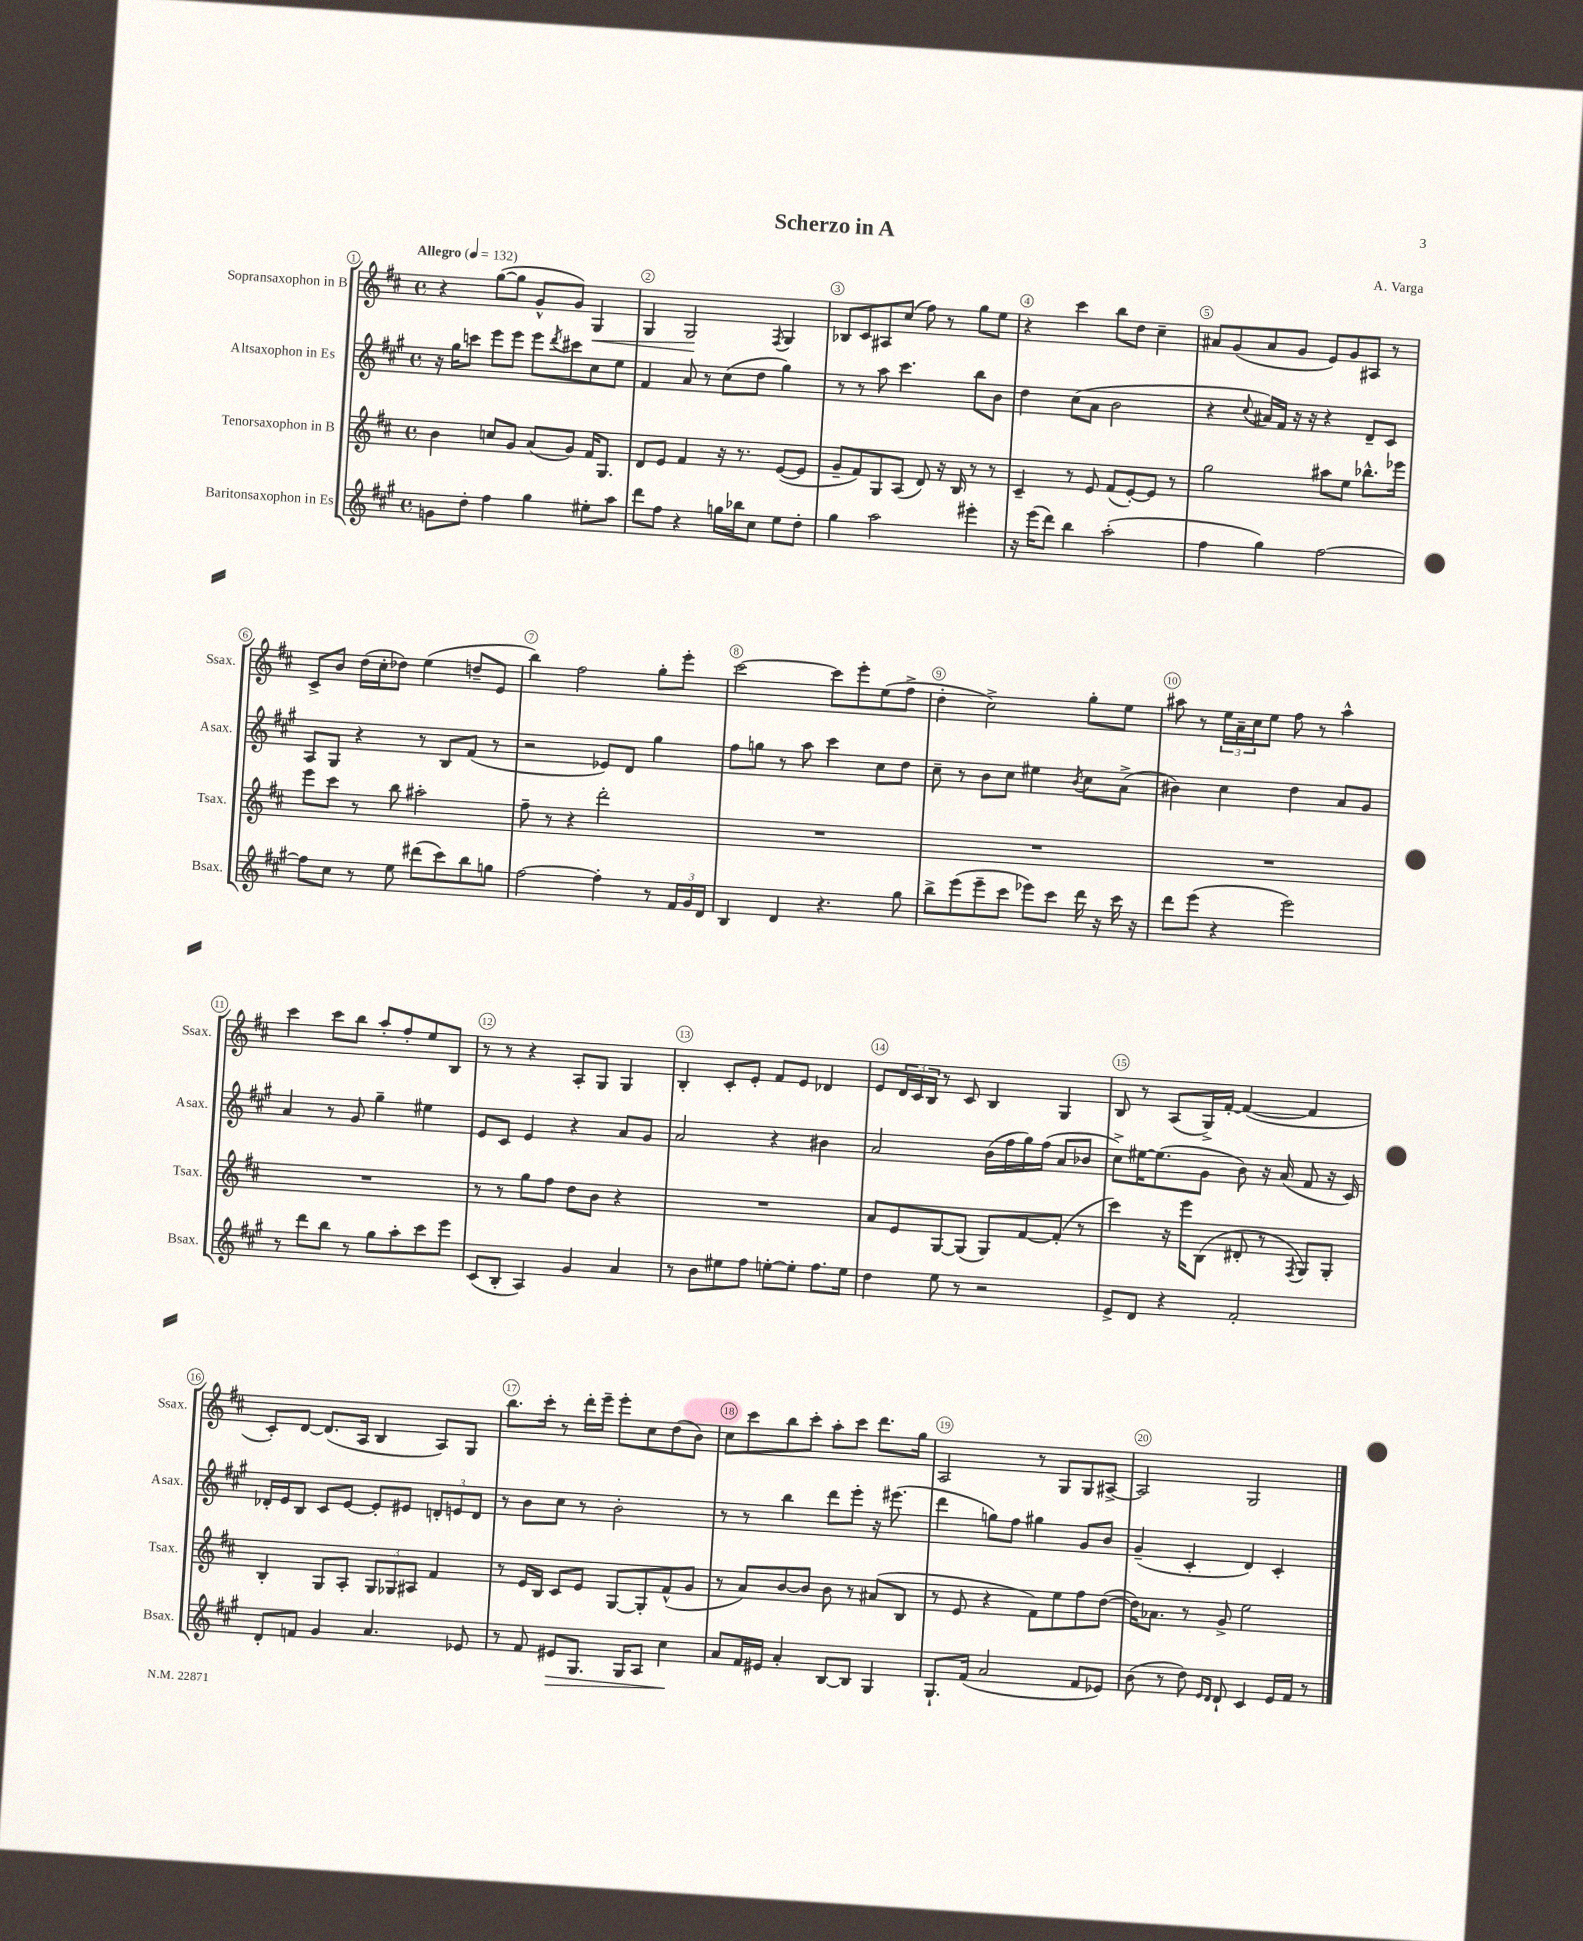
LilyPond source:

\header { title = "Scherzo in A" composer = "A. Varga" }
<<
\new StaffGroup <<
\new Staff = "s0" \with { instrumentName = "Sopransaxophon in B" shortInstrumentName = "Ssax." } {
    \clef treble \key d \major \defaultTimeSignature \time 4/4 \tempo "Allegro" 4 = 132
    r4 g''8~( g''8 g'8-^ g'8) g4\< |
    g4 g2\! \acciaccatura { fis8 } g4 |
    bes8 cis'8 ais8 cis''8( fis''8) r8 g''8 e''8 |
    r4 cis'''4 b''8 d''8 cis''4-- |
    ais'8 g'8( ais'8 g'8 e'8) g'8 ais8 r8 |
    cis'8-> b'8 d''16( cis''16-. des''8) e''4( d''8-- e'8 |
    b''4) fis''2 g''8-. e'''8-. |
    cis'''2~ cis'''8 e'''8-. e''8( fis''8-> |
    d''4-. cis''2->) g''8-. e''8 |
    ais''8 r8 \tuplet 3/2 { e''16 a'16-- cis''16 } e''8 fis''8 r8 ais''4-^ |
    cis'''4 cis'''8 b''8 a''8-. fis''8-. e''8 b8 |
    r8 r8 r4 a8-. g8 g4 |
    b4-. cis'8-. e'8-. fis'8 e'8 des'4 |
    e'8 \tuplet 3/2 { d'16 cis'16 b16 } r8 cis'8 b4 g4 |
    b8 r8 a8( g16->) fis'16~-. fis'4~( fis'4 |
    cis'8-.) d'8~ d'8.( a16 b4 a8) g8 |
    b''8. cis'''16-. r8 d'''16-. e'''16-- e'''8-. cis''8 d''8( b'8) |
    cis''8 cis'''8 b''8 cis'''8-. a''8-. cis'''8 d'''8. g''16 |
    a2 r8 g8 g8 ais8~-> |
    ais2 g2 \bar "|." |
}
\new Staff = "s1" \with { instrumentName = "Altsaxophon in Es" shortInstrumentName = "Asax." } {
    \clef treble \key a \major \defaultTimeSignature \time 4/4
    r16 gis''16 c'''8 e'''8 e'''8 e'''8 \acciaccatura { d'''8 } cis'''8 cis''8 e''8 |
    fis'4 a'8 r8 cis''8( d''8 gis''4) |
    r8 r8 a''8 cis'''4. b''8 b'8 |
    d''4 cis''8( a'8 b'2 |
    r4 \appoggiatura { cis''8 } ais'16) fis'16 r16 r16 r4 d'8-- cis'8 |
    a8 gis8 r4 r8 b8 fis'8( r8 |
    r2 ees'8) d'8 gis''4 |
    fis''8 g''8 r8 a''8 cis'''4 cis''8 d''8 |
    cis''8-- r8 b'8 cis''8 eis''4 \acciaccatura { b'8 } cis''8 a'8->( |
    bis'4) cis''4 d''4 a'8 gis'8 |
    a'4 r8 gis'8 gis''4-- eis''4 |
    e'8 cis'8 e'4 r4 a'8 gis'8 |
    a'2 r4 bis'4 |
    a'2 b'16( fis''16 gis''16) fis''16( a'8 bes'8 |
    cis''8->) eis''16~ eis''8.( gis'8 b'8) r16 a'16( fis'8 r16 cis'16) |
    des'16-. e'16 b8 cis'8 e'8~ e'8-. eis'8 \tuplet 3/2 { d'8-. e'8 d'8 } |
    r8 b'8 cis''8 r8 b'2-. |
    r8 r8 b''4 d'''8 e'''8-. r16 eis'''8.( |
    d'''4 g''8) fis''8 gis''4 gis'8 b'8 |
    gis'4--( cis'4-. d'4) cis'4-. \bar "|." |
}
\new Staff = "s2" \with { instrumentName = "Tenorsaxophon in B" shortInstrumentName = "Tsax." } {
    \clef treble \key d \major \defaultTimeSignature \time 4/4
    b'4 c''8 g'8 a'8( g'8) fis'16 g8. |
    d'8 e'8 fis'4 r16 r8. e'8~( e'8 |
    g'8-- fis'8) g8 a8( d'8) r16 b16 r8 r8 |
    cis'4-- r8 e'8 fis'8( e'8~-.) e'8 r8 |
    g''2 ais''8 e''8 bes''8.-^ ees'''16 |
    e'''8 cis'''8 r8 b''8 ais''2-. |
    fis''8-- r8 r4 d'''2-. |
    R1 |
    R1 |
    R1 |
    R1 |
    r8 r8 g''8 fis''8 d''8 b'8 r4 |
    R1 |
    a'8 e'8 g8~ g8( g8) fis'8~ fis'8-.( r8 |
    cis'''4) r16 e'''16 b8( dis'8-. r8 \acciaccatura { fis8 } g8) g8-. |
    b4-. g8 a8-. \tuplet 3/2 { g8 ges8 ais8 } fis'4 |
    r8 e'16 b16 cis'8 e'8 g8~ g8-. fis'8-^( g'8 |
    r8 a'8) b'8~ b'8 b'8 r8 ais'8( b8 |
    r8 e'8 r4 fis'8) e''8 fis''8 d''8~( |
    d''16) aes'8. r8 g'8-> e''2 \bar "|." |
}
\new Staff = "s3" \with { instrumentName = "Baritonsaxophon in Es" shortInstrumentName = "Bsax." } {
    \clef treble \key a \major \defaultTimeSignature \time 4/4
    g'8 d''8-. fis''4 gis''4 eis''8-. a''8 |
    d'''8 fis''8 r4 g''16 bes''16 cis''8 e''8 d''8-. |
    gis''4 a''2 eis'''4-. |
    r16 e'''16( d'''8) b''4 a''2-.( |
    fis''4 gis''4) fis''2~ |
    fis''8 cis''8 r8 e''8 dis'''8( cis'''8) b''8 g''8 |
    fis''2~ fis''4-. r8 \tuplet 3/2 { fis'16 gis'16 d'16 } |
    b4 d'4 r4. gis''8 |
    b''8-> e'''8( e'''8-- cis'''8 ees'''8) cis'''8 d'''16 r16 cis'''16 r16 |
    d'''8 e'''8( r4 e'''2) |
    r8 d'''8 b''8 r8 gis''8 a''8-. cis'''8 e'''8 |
    cis'8( b8-. a4) gis'4 a'4 |
    r8 b'8 eis''8 fis''8 e''8~-. e''8-. fis''8. e''16 |
    d''4 e''8 r8 r2 |
    e'8-> d'8 r4 fis'2-. |
    d'8-. f'8 gis'4 a'4. ees'8 |
    r8 fis'8 eis'8\> gis8. gis16 a8 cis''4\! |
    a'8 fis'16 eis'16 a'4-. b8~ b8 gis4 |
    gis8.-! fis'16( a'2 fis'8 ees'8) |
    b'8( r8 d''8) \grace { e'16 d'16 } d'8-! cis'4 e'16 fis'16 r8 \bar "|." |
}
>>
>>
\layout { \context { \Score \override BarNumber.break-visibility = ##(#f #t #t) barNumberVisibility = #all-bar-numbers-visible \override BarNumber.stencil = #(make-stencil-circler 0.1 0.3 ly:text-interface::print) } }
